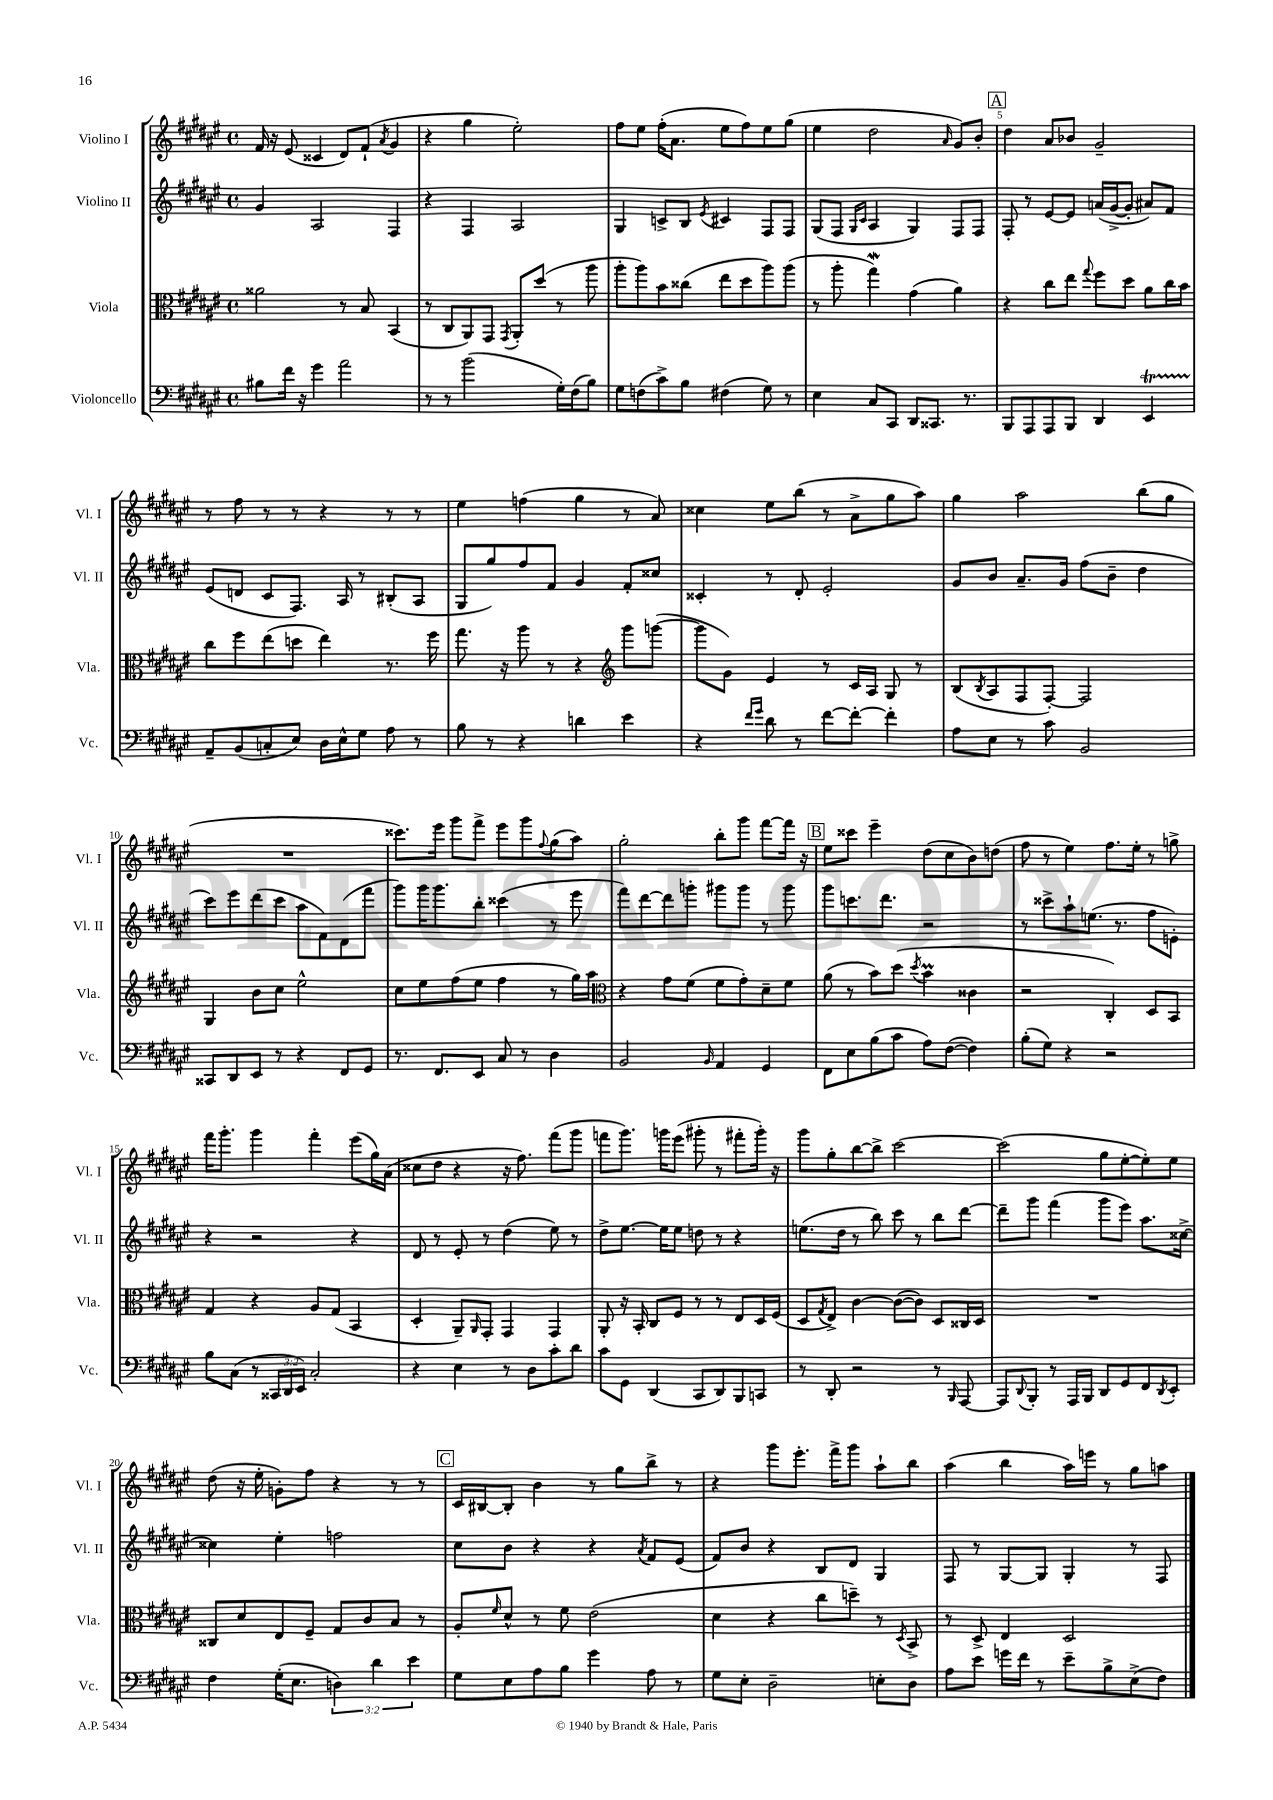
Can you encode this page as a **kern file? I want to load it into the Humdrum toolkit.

**kern	**kern	**kern	**kern
*staff4	*staff3	*staff2	*staff1
*clefF4	*clefC3	*clefG2	*clefG2
*k[f#c#g#d#a#e#]	*k[f#c#g#d#a#e#]	*k[f#c#g#d#a#e#]	*k[f#c#g#d#a#e#]
*M4/4	*M4/4	*M4/4	*M4/4
*met(c)	*met(c)	*met(c)	*met(c)
8B#	2a##	4g#	16f#
.	.	.	16r
16f#	.	.	(8e#
16r	.	.	.
4g#	.	2A#	4c##
2a#	8r	.	8d#)
.	8B	.	(8f#`
.	.	.	8qa#
.	(4BB	4F#	4g#
=	=	=	=
8r	8r	4r	4r
8r	8C#	.	.
(2b	8AA#)	4F#	4gg#
.	8GG#	.	.
.	8qGG#	.	.
.	8AA#'	2A#	2ee#')
.	(8dd#	.	.
16G#')	8r	.	.
(16F#	.	.	.
8B)	8aa#	.	.
=	=	=	=
8G#	8aa#'	4G#	8ff#
(8F	8aa#)	.	8ee#
8c#^)	8b	8c^	(16ff#'
.	.	.	8.a#
8B	(8cc##	8B	.
.	.	8qe#	.
(4F#	8ee#	4c#	8ee#
.	8dd#	.	8ff#)
8G#)	8aa#)	8F#	8ee#
8r	(8aa#	8F#	(8gg#
=	=	=	=
4E#	8r	(8G#	4ee#
.	8aa#'	8F#	.
.	.	16qqG#	.
.	.	16qqc#	.
8C#	4gg#)	4A#	2dd#
8CC#	.	.	.
8DD#	(4g#	4G#)	.
8.CC##	.	.	.
.	.	.	16qqa#
.	4a#)	8F#	8g#)
8.r	.	.	.
.	.	8F#	8b'
=	=	=	=
8BBB	4r	8F#'	4dd#
8AAA#	.	8r	.
8AAA#	8cc#	[8e#	8a#
8BBB	8ee#	8e#]	8b-
.	8qqgg#	.	.
4DD#	8ff#	(16a	2g#~
.	.	[16g#^	.
.	8dd#	8g#']	.
4EE#	8a#	8a#)	.
.	16cc#	8f#	.
.	16b	.	.
=	=	=	=
8AA#~	8cc#	(8e#	8r
(8BB	8ff#	8d	8ff#
8C'	(8ee#	8c#	8r
8E#)	8dd	8.F#)	8r
16D#	4ee#)	.	4r
16E#^^	.	16A#	.
8G#	.	8r	.
8A#	8.r	(8B#'	8r
8r	.	8A#	8r
.	16ff#	.	.
=	=	=	=
8B	8.gg#	8G#	4ee#
8r	.	8gg#)	.
.	16r	.	.
4r	8aa#	8ff#	(4ff
.	8r	8f#	.
4d	4r	4g#	4gg#
*	*clefG2	*	*
4e#	8ggg#	8f#'	8r
.	([8ggg	8cc##	8a#)
=	=	=	=
4r	8ggg]	4c##'	4cc##
.	8g#)	.	.
16qqf#	.	.	.
16qqg#	.	.	.
8d#	4e#	8r	8ee#
8r	.	8d#'	(8bb
[8f#	8r	2e#'	8r
8f#'_	16c#	.	8a#^
.	16A#	.	.
4f#']	8G#	.	8gg#
.	8r	.	8aa#)
=	=	=	=
8A#	(8B	8g#	4gg#
.	8qB	.	.
8E#	8A#	8b	.
8r	8F#	8.a#~	2aa#
8c#	[8F#')	.	.
.	.	16g#	.
2BB	2F#]	(8ff#	.
.	.	8b~	.
.	.	4dd#	(8bb
.	.	.	8gg#
=	=	=	=
8CC##	4G#	8ccc#)	1r
8DD#	.	8eee#	.
8EE#	8b	(8ddd#	.
8r	8cc#	8ccc#	.
4r	2ee#^^	8aa#	.
.	.	8f#)	.
8FF#	.	(8d#	.
8GG#	.	8fff#	.
=	=	=	=
8.r	8cc#	8ggg#)	8.ccc##)
.	8ee#	16ggg#	.
8.FF#	.	8.ggg#	16eee#
.	(8ff#	.	8ggg#
8EE#	8ee#	8bb'	8fff#^
8C#	4ff#	(4ccc##	8eee#
8r	.	.	8ggg#
.	.	.	8qqff#
4D#	8r	8r	(8gg#
.	16gg#)	8eee#	8aa#)
.	16aa#	.	.
=	=	=	=
*	*clefC3	*	*
2BB	4r	8fff#)	2gg#'
.	.	[8ddd#	.
.	8g#	8ddd#]	.
.	(8f#	8ggg'	.
16qqBB	.	.	.
4AA#	8f#	8ggg#	8bb'
.	8g#')	8ggg#	8ggg#
4GG#	8d#~	8r	[8fff#
.	8f#	8ggg#	16fff#]
.	.	.	16r
=	=	=	=
8FF#	(8a#	8ggg#	8ee#
8E#	8r	8.ccc	8ccc##
(8B	8b)	.	4eee#~
.	.	8.ddd#	.
8c#	(8dd#	.	.
.	8qdd#	.	.
8A#)	4b	2r	(8dd#
([8F#	.	.	8cc#
4F#])	4c##	.	8b)
.	.	.	(8dd
=	=	=	=
(8B'	2r	8r	8ff#
8G#)	.	8ccc##^	8r
4r	.	8aa#`	4ee#)
.	.	(8.ee	.
2r	4C#')	.	8.ff#
.	.	8.r	.
.	.	.	16ee#'
.	8D#	8ff#	8r
.	8BB	8e')	8gg^
=	=	=	=
8B	4G#	4r	16fff#
.	.	.	8.ggg#'
(8C#	.	.	.
8r	4r	2r	4ggg#
24CC##	.	.	.
24DD#	.	.	.
24EE#)	.	.	.
2C#'	8A#	.	4fff#'
.	(8G#	.	.
.	4BB	4r	(8eee#
.	.	.	16gg#)
.	.	.	(16a#
=	=	=	=
4r	4D#'	8d#	8cc##
.	.	8r	8dd#
4E#	8AA#~)	8e#'	4r
.	16qqAA#	.	.
.	8GG#'	8r	.
8r	4GG#	(4dd#	16r
.	.	.	8.ff#)
8D#	.	.	.
8c#'	4GG#	8ee#)	(8fff#
8d#	.	8r	8ggg#
=	=	=	=
8c#	8AA#'	8dd#^	8fff
8GG#	16r	[8.ee#	8.ggg#)
.	16BB'	.	.
(4DD#	8C#	.	.
.	.	16ee#]	16ggg
.	8F#	8ee#	(8eee#
8CC#	8r	8dd	8ggg#'
8DD#)	8r	8r	8r
8BBB	8E#	4r	8fff#'
8CC	16D#	.	16ggg#')
.	(16F#	.	16r
=	=	=	=
8r	8D#	(8.ee	8ggg#
.	8qG#	.	.
8DD#'	8E#^)	.	8gg#'
.	.	16dd#	.
2r	[4c#	8r	[8bb
.	.	8bb)	8bb^]
.	(8c#_	8ccc#	[2ccc#
.	8c#])	8r	.
8r	8D#	8bb	.
16qqBBB	.	.	.
[8AAA#	16C##	[8ddd#	.
.	16D#	.	.
=	=	=	=
8AAA#]	1r	8ddd#~]	(2ccc#]
8qqDD#	.	.	.
8BBB'	.	8ggg#	.
8r	.	(4fff#	.
16AAA#	.	.	.
16BBB	.	.	.
8DD#	.	8ggg#	8gg#
8GG#	.	8eee#)	[8ee#'
8FF#	.	8.aa#	8ee#'])
8qDD#	.	.	.
8EE#'	.	.	8ee#
.	.	[16cc##^	.
=	=	=	=
4F#	8C##	4cc##]	(8dd#
.	8d#	.	16r
.	.	.	16ee#'
(16G#'	8E#	4ee#'	8g')
8.E#	.	.	.
.	8F#~	.	8ff#
6D)	8G#	2ff	4r
.	8c#	.	.
6d#	.	.	.
.	8B	.	8r
6e#	.	.	.
.	8r	.	8r
=	=	=	=
8G#	8A#'	8cc#	16c#
.	.	.	[16B#
.	16qqf#	.	.
8E#	8d#^^	8b	8B#']
8A#	8r	4r	4b
8B	8f#	.	.
4g#	(2e#	4r	8r
.	.	.	8gg#
.	.	8qa#	.
8A#	.	8f#	8bb^
8r	.	(8e#	8r
=	=	=	=
8G#	4d#	8f#)	4r
8E#'	.	8b	.
2D#~	4r	4r	8ggg#
.	.	.	8.eee#'
.	8cc#	8B	.
.	.	.	16fff#^
.	8dd~)	8d#	8ggg#
8E'	8r	4G#	8aa#`
.	8qD#	.	.
8D#	8BB^	.	8bb
=	=	=	=
8A#	8r	8F#	(4aa#
8e#	8D#^	8r	.
16g	4E#	[8G#	4bb
16f#	.	.	.
8r	.	8G#]	.
8e#~	2D#	4G#'	16aa#)
.	.	.	16eee
8B^	.	.	8r
(8E#^	.	8r	8gg#
8F#)	.	8F#	8aa
==	==	==	==
*-	*-	*-	*-
